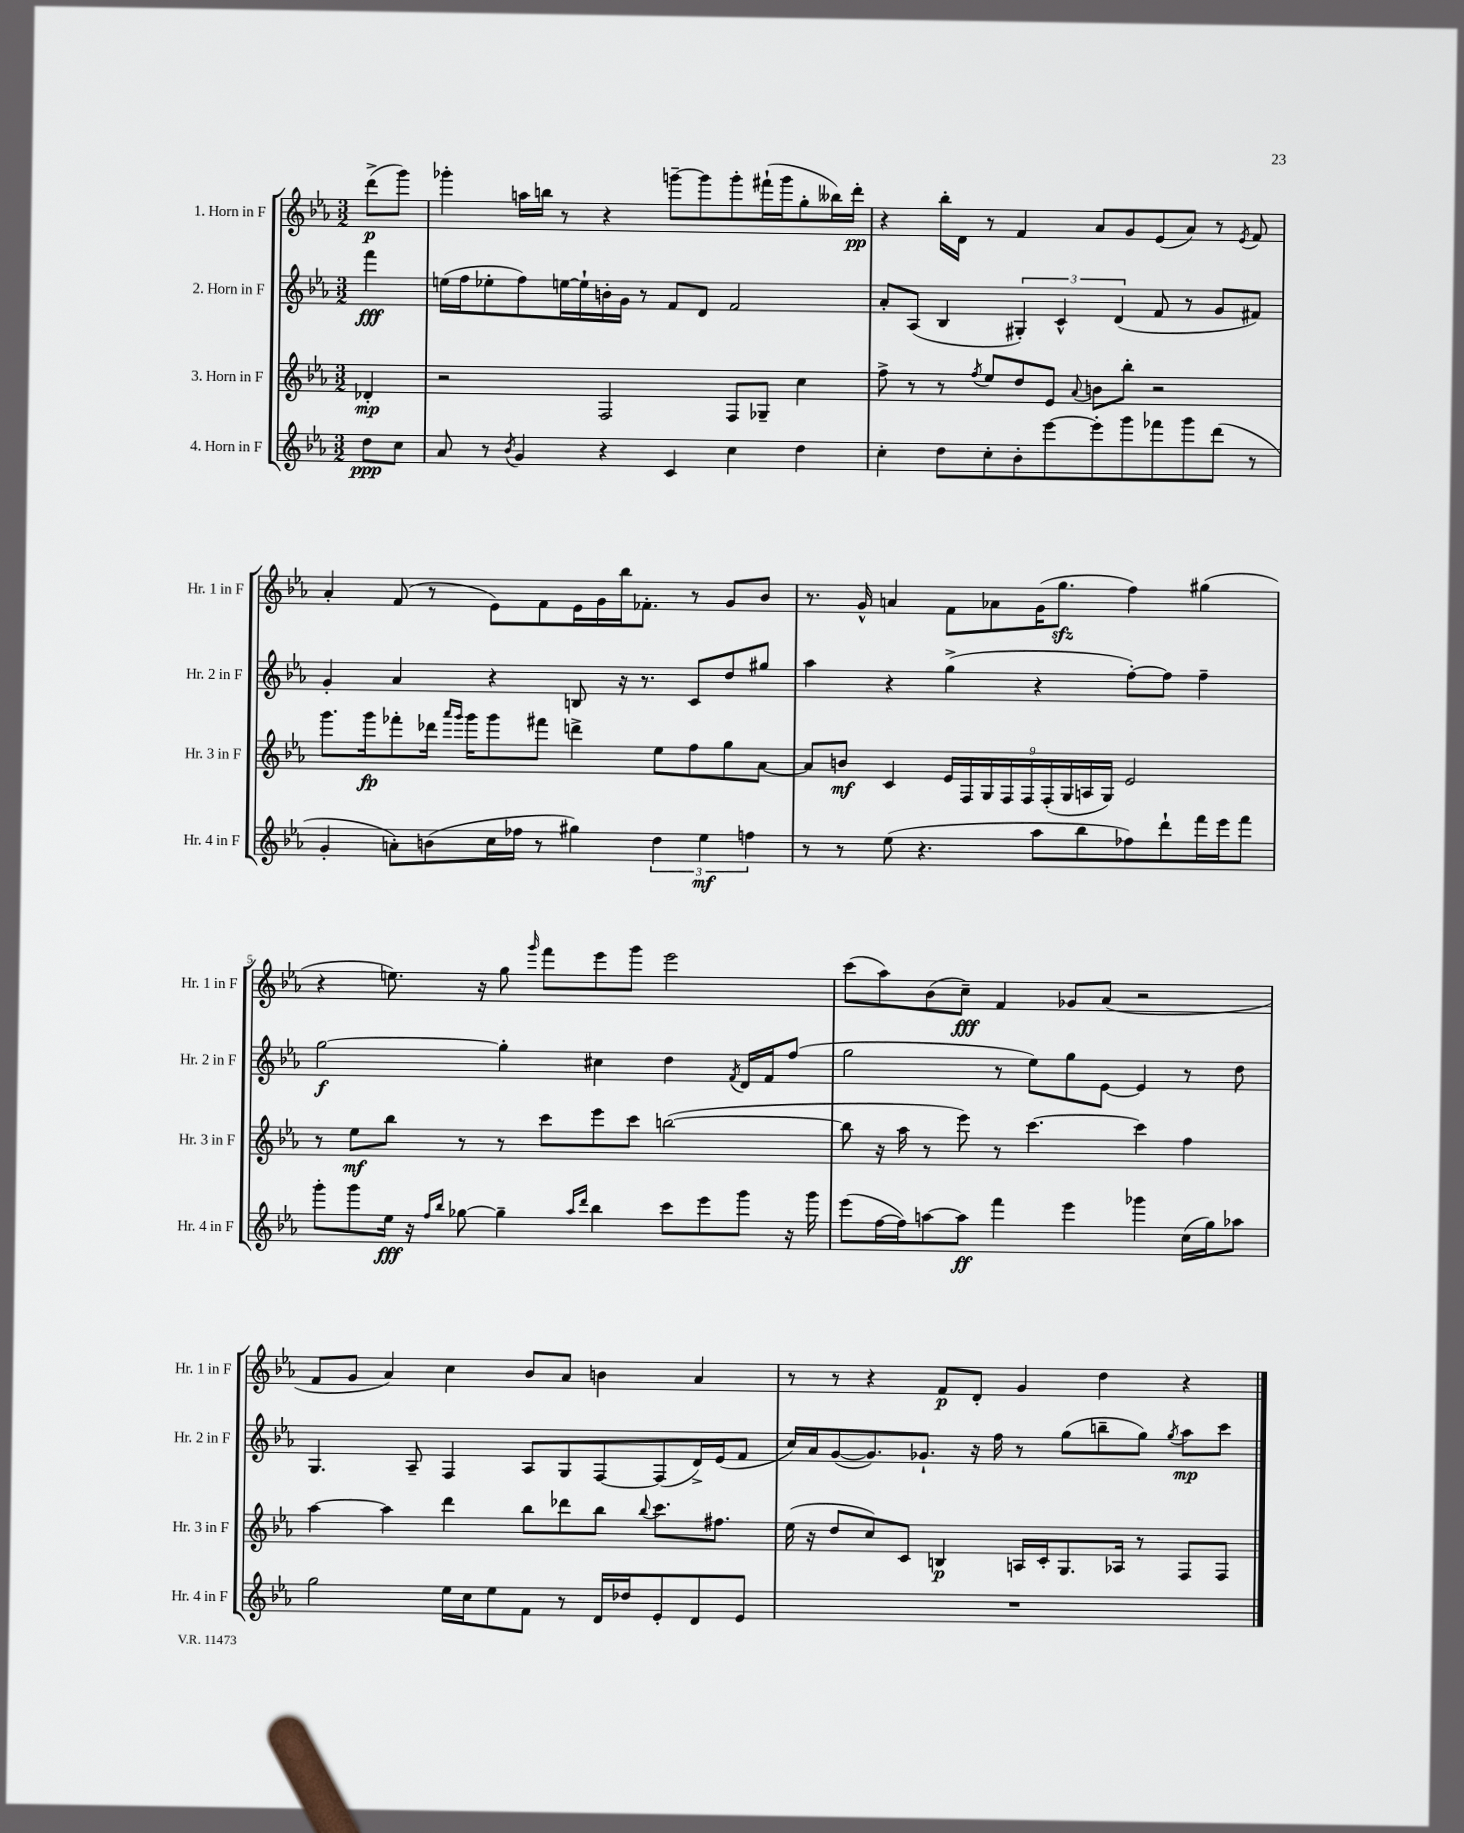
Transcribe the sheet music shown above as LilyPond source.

<<
\new StaffGroup <<
\new Staff = "s0" \with { instrumentName = "1. Horn in F" shortInstrumentName = "Hr. 1 in F" } {
    \clef treble \key ees \major \numericTimeSignature \time 3/2 \partial 4
    \autoBeamOff d'''8[->\p( g'''8]) |
    ges'''4-. a''16[ b''16] r8 r4 g'''8[~-- g'''8 g'''8-. fis'''16-!( g'''16 g''8-. beses''16) d'''16]-.\pp |
    r4 bes''16[-. d'16] r8 f'4 aes'8[ g'8 ees'8( aes'8]) r8 \acciaccatura { ees'8 } f'8 |
    aes'4-. f'8( r8 ees'8[) f'8 ees'16 g'16 bes''16 fes'8.]-. r8 g'8[ bes'8] |
    r8. g'16-^ a'4 f'8[ aes'8 g'16( g''8.]\sfz f''4) gis''4( |
    r4 e''8.) r16 g''8 \grace { g'''16 } f'''8[ ees'''8 g'''8] ees'''2 |
    c'''8[( aes''8) bes'8( c''8]--\fff) f'4 ges'8[ aes'8]( r2 |
    f'8[ g'8] aes'4) c''4 bes'8[ aes'8] b'4 aes'4 |
    r8 r8 r4 f'8[\p d'8]-. g'4 d''4 r4 \bar "|." |
}
\new Staff = "s1" \with { instrumentName = "2. Horn in F" shortInstrumentName = "Hr. 2 in F" } {
    \clef treble \key ees \major \numericTimeSignature \time 3/2 \partial 4
    \autoBeamOff f'''4\fff |
    e''16[( f''16 ees''8-. f''8) e''16~ e''16-! b'16-. g'16] r8 f'8[ d'8] f'2 |
    aes'8[-. aes8]( bes4 \tuplet 3/2 { gis4-.) c'4-^ d'4( } f'8 r8 g'8[ fis'8]) |
    g'4-. aes'4 r4 b8 r16 r8. c'8[ d''8 gis''8] |
    aes''4 r4 g''4->( r4 f''8[~-.) f''8] f''4-- |
    g''2~\f g''4-. cis''4 d''4 \acciaccatura { f'8 } d'16[ f'16 f''8]( |
    g''2 r8 ees''8[) g''8 ees'8]~ ees'4 r8 d''8 |
    g4. aes8-- f4 aes8[ g8 f8~ f8( d'16->) ees'16( f'8] |
    c''16[) aes'16 g'8~( g'8.) ges'8.]-! r16 f''16 r8 g''8[( b''8-- g''8]) \acciaccatura { g''8 } aes''8[\mp c'''8] \bar "|." |
}
\new Staff = "s2" \with { instrumentName = "3. Horn in F" shortInstrumentName = "Hr. 3 in F" } {
    \clef treble \key ees \major \numericTimeSignature \time 3/2 \partial 4
    \autoBeamOff des'4-.\mp |
    r2 f2 f8[ ges8]-- c''4 |
    f''8-> r8 r8 \acciaccatura { f''8 } ees''8[ d''8 ees'8] \appoggiatura { aes'8 } b'8[ bes''8]-. r2 |
    g'''8.[ g'''16\fp fes'''8-. des'''16] \grace { aes'''16[ g'''16] } g'''16[ g'''8 fis'''8] d'''4-> ees''8[ f''8 g''8 aes'8]~ |
    aes'8[ b'8]\mf c'4 \tuplet 9/8 { ees'16[ f16 g16 f16 f16 f16-.( g16 a16 g16]) } ees'2 |
    r8 ees''8[\mf bes''8] r8 r8 c'''8[ ees'''8 c'''8] b''2~( |
    b''8 r16 aes''16 r8 ees'''8) r8 c'''4.~ c'''4 f''4 |
    aes''4~ aes''4 d'''4 bes''8[ des'''8 bes''8] \appoggiatura { bes''8 } c'''8.[ fis''8.] |
    ees''16( r16 d''8[ c''8) c'8] b4\p a16[ c'16-. g8. aes16] r8 f8[ f8] \bar "|." |
}
\new Staff = "s3" \with { instrumentName = "4. Horn in F" shortInstrumentName = "Hr. 4 in F" } {
    \clef treble \key ees \major \numericTimeSignature \time 3/2 \partial 4
    \autoBeamOff d''8[\ppp c''8] |
    aes'8 r8 \acciaccatura { bes'8 } g'4 r4 c'4 c''4 d''4 |
    c''4-. d''8[ c''8-. bes'8-. ees'''8~ ees'''8-. g'''8 fes'''8 g'''8 d'''8]( r8 |
    g'4-. a'8[-.) b'8( c''16 fes''16] r8 gis''4) \tuplet 3/2 { d''4 ees''4\mf f''4 } |
    r8 r8 ees''8( r4. aes''8[ bes''8 fes''8) d'''8-! f'''16 ees'''16 f'''8] |
    g'''8[-. g'''8 ees''16]\fff r16 \grace { f''16[ bes''16] } ges''8~ ges''4-- \grace { aes''16[ d'''16] } bes''4 c'''8[ ees'''8 g'''8] r16 g'''16 |
    ees'''8[( f''16~ f''16) a''8~ a''8]\ff f'''4 ees'''4 ges'''4 c''16[( g''16) aes''8] |
    g''2 ees''16[ c''16 ees''8 f'8] r8 d'16[ des''16 ees'8-. d'8 ees'8] |
    R1. \bar "|." |
}
>>
>>
\layout { \context { \Score \override BarNumber.break-visibility = ##(#f #t #t) barNumberVisibility = #(every-nth-bar-number-visible 5) } }
